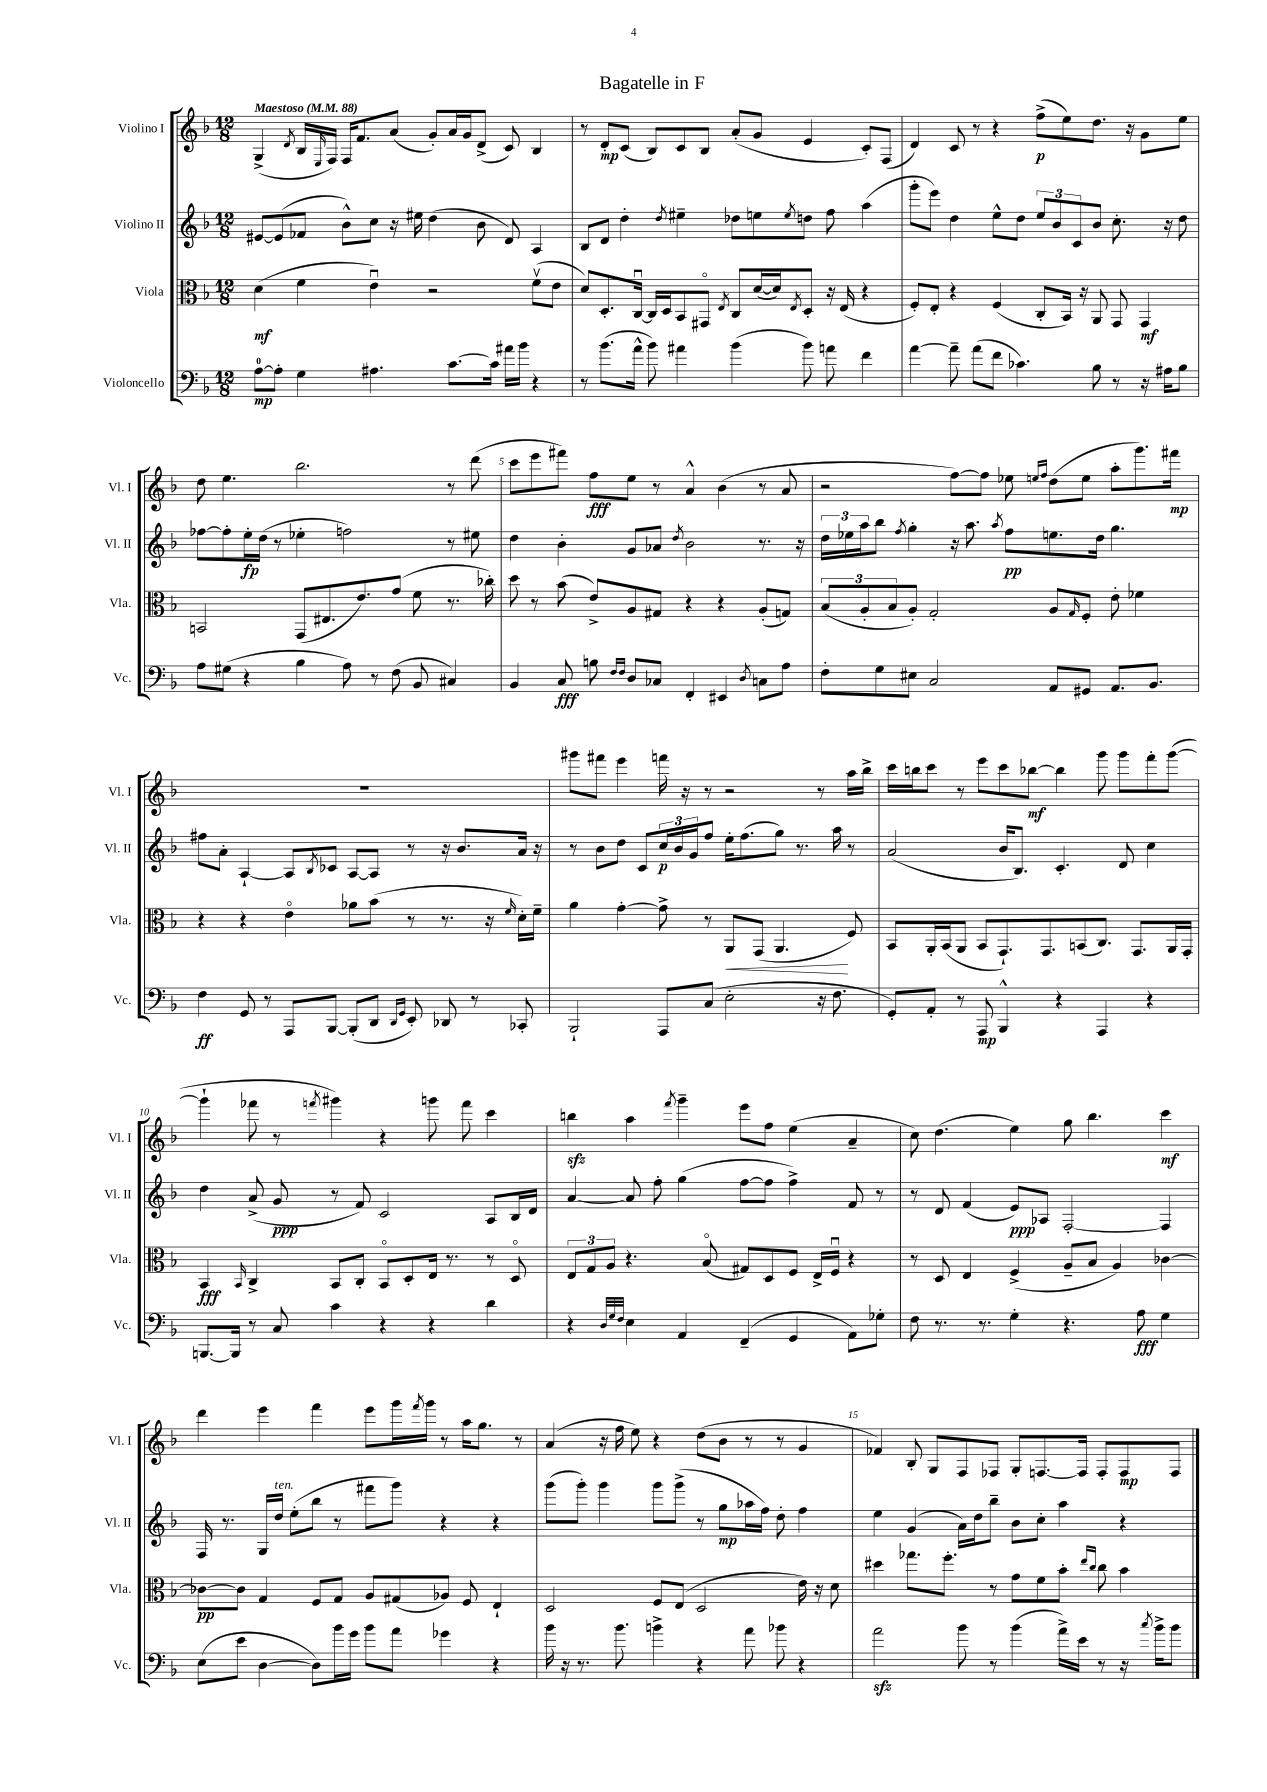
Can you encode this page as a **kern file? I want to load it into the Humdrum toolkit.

**kern	**kern	**kern	**kern
*staff4	*staff3	*staff2	*staff1
*clefF4	*clefC3	*clefG2	*clefG2
*k[b-]	*k[b-]	*k[b-]	*k[b-]
*M12/8	*M12/8	*M12/8	*M12/8
*MM88	*MM88	*MM88	*MM88
[8A	(4d	[8e#	(4G^
8A']	.	(8e#]	.
.	.	.	8qd
4G	4f	8f-	16B-
.	.	.	16qqE
.	.	.	16F)
.	.	8b-^^)	16F
.	.	.	8.f
4.A#	4eu)	8cc	.
.	.	16r	(8a
.	.	16ee#	.
.	2r	(4dd	8g')
[8.c	.	.	16a
.	.	.	16g
.	.	8b-	(8d^
16c]	.	.	.
16a#	.	8d)	8c)
16b-	.	.	.
4r	(8fv	4A	4B-
.	8e	.	.
=	=	=	=
8r	8d)	8B-	8r
(8.b-	8.D'	8d	8d'
.	.	4dd'	(8c
16a^^	[16Cu	.	.
8b-)	16C]	.	8B-)
.	16D	.	.
.	.	8qdd	.
4a#	8BB-	4ee#~	8c
.	8GG#o	.	8B-
.	8qE	.	.
(4b-	8C	8dd-	(8a'
.	([16d	8ee	8g
.	16d])	.	.
.	8qE	8qee	.
8b-)	8D'	8dd	4e
8a	16r	8ff	.
.	(16E	.	.
4f	4r	(4aa	8c')
.	.	.	(8F
=	=	=	=
[4a	8F')	8ggg'	4d)
.	8E'	8eee)	.
8a~]	4r	4dd	8c
(8a	.	.	8r
8f	(4F	8ee^^	4r
4.c-)	.	8dd	.
.	8C'	12ee	(8ff^
.	.	12b-	.
.	16BB-)	.	8ee)
.	.	12c	.
.	16r	.	.
8B-	8AA	8b-	8.dd
8r	8GG	8.cc'	.
.	.	.	16r
16r	4GG	.	8g
16A#	.	16r	.
8B-	.	8dd	8ee
=	=	=	=
8A	2BB	[8ff-	8dd
(8G#	.	8ff-']	4.ee
4r	.	16ee'	.
.	.	(16dd	.
.	.	8r	.
4B-	(8GG	4ee-'	2.bb-
.	8.E#	.	.
8A)	.	2ff)	.
.	8.e)	.	.
8r	.	.	.
(8F	(8g	.	.
8BB-	8f	.	.
4C#)	8.r	8r	8r
.	.	8ee#	(8ddd
.	16cc-')	.	.
=	=	=	=
4BB-	8dd	4dd	8ccc
.	8r	.	8eee
8C	(8b-	4b-'	8fff#)
8B	8e^)	.	8ff
16qqF	.	.	.
16qqF	.	.	.
8D	8A	8g	8ee
8C-	8G#	8a-	8r
.	.	8qdd	.
4FF'	4r	2b-	4a^^
4EE#	4r	.	(4b-
8qD	.	.	.
8C	(8A'	8.r	8r
8A	8G)	.	8a
.	.	16r	.
=	=	=	=
8F'	(12B-	24dd	2r
.	.	24ee-	.
.	12A'	24aa	.
8G	.	8bb-	.
.	12B-	.	.
.	.	8qff	.
8E#	8A')	4gg'	.
2C	2G'	.	.
.	.	16r	[8ff)
.	.	8.aa	.
.	.	.	8ff]
.	.	8qaa	.
.	.	8ff	8ee-
.	.	.	16qqee
.	.	.	16qqff
8AA	8A	8.ee	(8dd
.	16qqG	.	.
8GG#	8F'	.	8ee
.	.	16dd	.
8.AA	8e'	4.gg	8aa'
.	4f-	.	8.ggg)
8.BB-	.	.	.
.	.	.	16fff#
=	=	=	=
4F	4r	8ff#	1.r
.	.	8a'	.
8GG	4r	[4A`	.
8r	.	.	.
8AAA	4eo	8A]	.
.	.	8qB-	.
[8BBB-	.	8c-	.
(8BBB-']	8a-	[8A	.
8DD	(8b-	8A]	.
16qqDD	.	.	.
16qqGG	.	.	.
8EE')	8r	8r	.
8DD-	8.r	16r	.
.	.	8.b-	.
8r	.	.	.
.	16r	.	.
.	16qqf	.	.
8CC-'	16d')	16a	.
.	16f~	16r	.
=	=	=	=
2BBB-`	4a	8r	8ggg#
.	.	8b-	8fff#
.	[4g'	8dd	4eee
.	.	8c	.
8AAA	8g^]	24cc	16fff
.	.	24b-	.
.	.	.	16r
.	.	24g	.
(8C	8r	8ff	8r
2E'	8AA	16ee'	2r
.	.	(8.ff	.
.	(8GG	.	.
.	4.AA	8gg)	.
.	.	8.r	.
16r	.	.	8r
8.F	.	16aa	.
.	8F)	8r	16aa
.	.	.	16bb-^
=	=	=	=
8GG')	8BB-	(2a	16ccc
.	.	.	16bb
8AA'	16AA'	.	8ccc
.	(16BB-	.	.
8r	8AA	.	8r
8AAA	8BB-	.	8eee
4BBB-^^	8.GG`)	16b-	8ccc
.	.	8.B-)	.
.	.	.	[8bb-
.	8.GG	.	.
4r	.	4.c'	4bb-]
.	(8BB	.	.
4AAA	8.C)	.	8ggg
.	.	8d	8ggg
.	8.GG	.	.
4r	.	4cc	8fff'
.	16AA	.	([8ggg
.	16GG'	.	.
=	=	=	=
[8.BBB	4BB-	4dd	4ggg`]
16BBB]	.	.	.
.	16qqBB-	.	.
8r	4C^	(8a^	8fff-
8C	.	8g	8r
.	.	.	8qfff
4c	8BB-	8r	4ggg#)
.	8C'	8f)	.
4r	8BB-o	2c	4r
.	8D'	.	.
4r	16E	.	8ggg
.	8.r	.	.
.	.	.	8fff
4d	8r	8A	4ccc
.	8Do	16B-	.
.	.	16d	.
=	=	=	=
4r	12E	[4a	4bb
.	12G	.	.
.	12A	.	.
32qqD	.	.	.
32qqG	.	.	.
32qqF	.	.	.
4E	4.r	8a]	4aa
.	.	8ff'	.
.	.	.	8qfff
4AA	.	(4gg	4ggg~
.	(8B-o	.	.
(4FF~	8G#)	[8ff	8eee
.	8D	8ff]	8ff
4GG	8F	4ff^)	(4ee
.	16E^	.	.
.	16Fu	.	.
8AA)	4r	8f	4a~
8G-'	.	8r	.
=	=	=	=
8F	8r	8r	8cc)
8.r	8D	8d	(4.dd
.	4E	(4f	.
8.r	.	.	.
4G'	(4F^	8e)	4ee)
.	.	8A-	.
4.r	8A~	[2F'	8gg
.	8B-	.	4.bb-
.	4A)	.	.
8A	.	.	.
4G	[4c-	4F]	4ccc
=	=	=	=
(8E	8c-_	16F	4ddd
.	.	8.r	.
8e	8c-]	.	.
[4D	4G	16G	4eee
.	.	16dd	.
.	.	(8ee'	.
8D])	8F	8bb-	4fff
16b-	8G	8r	.
16g	.	.	.
8b-	8A	8fff#	8eee
8a	(8G#	8ggg)	16ggg
.	.	.	8qfff
.	.	.	16ggg
4g-	8A-)	4r	8r
.	8F	.	16aa
.	.	.	8.gg
4r	4E`	4r	.
.	.	.	8r
=	=	=	=
16b-	2D	(8ggg	(4a
16r	.	.	.
8.r	.	8ggg')	.
.	.	4ggg	16r
8.b-	.	.	16ff
.	.	.	8ee)
4b^	8F	8ggg	4r
.	(8E	(8ggg^	.
4r	2D	8r	(8dd
.	.	8gg	8b-
8a	.	16aa-	8r
.	.	16ff)	.
8b-	.	8dd'	8r
4r	16e)	4ff	4g
.	16r	.	.
.	8d	.	.
=	=	=	=
2a	4dd#	4ee	4f-)
.	8.gg-	(4g	8B-'
.	.	.	8G
.	8.ff'	.	.
8b-	.	16a)	8F
.	.	16dd	.
8r	8r	8bb-~	8F-
(4b-	8g	8b-	8G'
.	8f	8cc'	[8.F
16a^)	8b-'	4aa	.
16e	.	.	16F]
.	16qqee	.	.
.	16qqcc	.	.
8r	8cc	.	8F'
16r	4b-	4r	8F
8qcc	.	.	.
16b-^	.	.	.
8b-	.	.	8F
==	==	==	==
*-	*-	*-	*-
